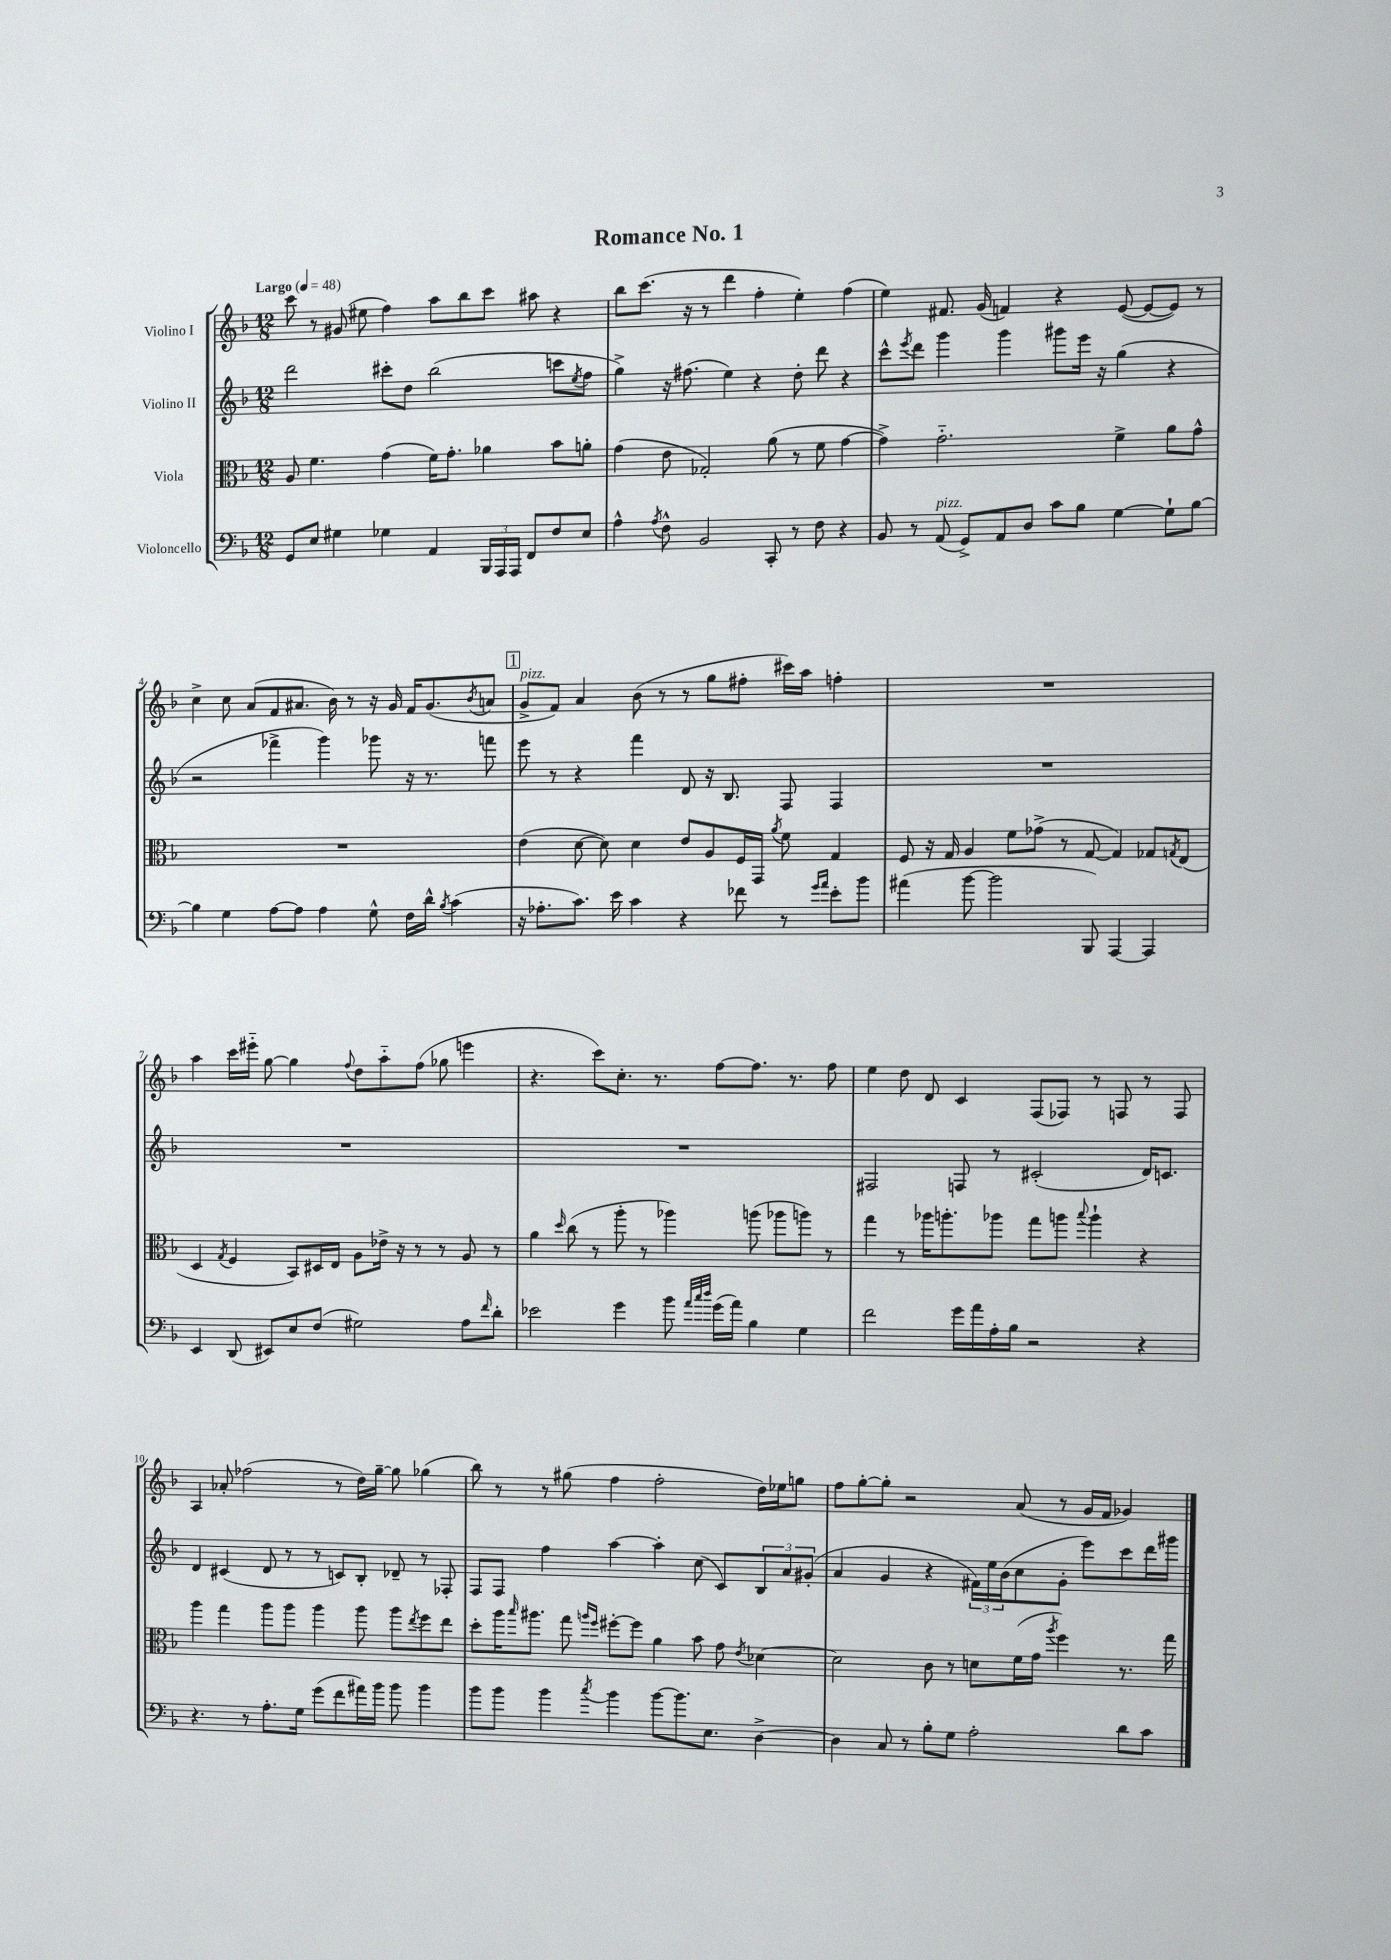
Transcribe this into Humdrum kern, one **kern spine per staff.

**kern	**kern	**kern	**kern
*staff4	*staff3	*staff2	*staff1
*clefF4	*clefC3	*clefG2	*clefG2
*k[b-]	*k[b-]	*k[b-]	*k[b-]
*M12/8	*M12/8	*M12/8	*M12/8
*MM48	*MM48	*MM48	*MM48
8GG	8A	2ddd	8ccc
8E	4.f	.	8r
4G#	.	.	(8g#
.	.	.	8ee#
4G-	(4g	8ccc#'	4ff)
.	.	8dd	.
4AA	16f)	(2bb-	8aa
.	8.g'	.	.
.	.	.	8bb-
24BBB-	4a-	.	8ccc
24AAA	.	.	.
24AAA	.	.	.
8FF	.	.	8aa#
8F	8b-	8ccc	4r
.	.	8qee	.
8E	8a'	8ff	.
=	=	=	=
4A^^	(4g	4gg^)	8bb-
.	.	.	(8.ccc
8qA	.	.	.
8F^^	8e	16r	.
.	.	(8.ff#	16r
2BB-	2G-')	.	8r
.	.	4ee)	4ddd
.	.	4r	4ff'
8CC'	(8a	.	.
8r	8r	8dd'	4ee')
8F	8f	8ddd	.
4r	[4g	4r	(4ff
=	=	=	=
8BB-	4g^])	8ccc^^	4ee)
.	.	8qeee	.
8r	.	8ddd	.
(8AA	2.g'~	4ggg	8.f#
8GG^)	.	.	.
.	.	.	(16g
8AA	.	4ggg	4f)
8D	.	.	.
8c	.	8ggg#	4r
8B-	.	16eee	.
.	.	16r	.
[4G	4f^	(4gg	([8e
.	.	.	8e_
8G`]	8a	4r	8e])
[8B-	8g^^	.	8r
=	=	=	=
4B-]	1.r	2r	4cc^
4G	.	.	8cc
.	.	.	(8a
[8A	.	4fff-^	8f
8A]	.	.	8.a#
4A	.	4ggg)	.
.	.	.	16b-)
.	.	.	8r
8G^^	.	8ggg-	16r
.	.	.	16g
16F	.	16r	16f
16d^^	.	8.r	(8.g
8qB-	.	.	.
(4c	.	.	.
.	.	.	8qb-
.	.	8fff	8a
=	=	=	=
16r	(4e	8eee	8g^
8.A-'	.	.	.
.	.	8r	8f)
8.c)	[8d	4r	4a
.	8d])	.	.
16e	.	.	.
4c	4d	4fff	(8b-
.	.	.	8r
4r	8e	8d	8r
.	8A	16r	8gg
.	.	8.B-	.
8f-	16F	.	8ff#'
.	16GG	.	.
.	8qa	.	.
8r	8f	8F	16ccc#)
.	.	.	16aa
16qqg	.	.	.
16qqa	.	.	.
8e'	4G	4F	4ff'
8b-	.	.	.
=	=	=	=
(4a#	8F	1.r	1.r
.	16r	.	.
.	16G	.	.
[8b-	4A	.	.
2b-]	.	.	.
.	8f	.	.
.	(8g-^	.	.
.	8r	.	.
8BBB-)	[8G	.	.
[4AAA	4G])	.	.
4AAA]	8G-	.	.
.	8qG	.	.
.	(8E	.	.
=	=	=	=
4EE	4D	1.r	4aa
.	8qG	.	.
(8DD	4F	.	16ccc
.	.	.	16eee#'~
8EE#)	.	.	[8gg
8E	8BB-)	.	4gg]
(8F	16D#	.	.
.	16E	.	.
.	.	.	8qqff
2G#)	8A	.	8dd
.	16e-^	.	8aa'~
.	16r	.	.
.	8r	.	(8ff
.	8r	.	8gg-
8A	8A	.	4eee
16qqf	.	.	.
8d'	8r	.	.
=	=	=	=
2e-	4a	1.r	4.r
.	16qqdd	.	.
.	(8cc	.	.
.	8r	.	8ccc)
4g	8aa'	.	8.cc'
.	8r	.	.
.	.	.	8.r
8b-	4aa-)	.	.
32qqa	.	.	.
32qqcc	.	.	.
32qqdd	.	.	.
(16g	.	.	[8ff
16a)	.	.	.
4B-	(8aa	.	8.ff]
.	8aa-	.	.
.	.	.	8.r
4G	8aa)	.	.
.	8r	.	8ff
=	=	=	=
2f	4gg	2F#	4ee
.	8r	.	8dd
.	16aa-	.	8d
.	8.aa'	.	.
16g	.	8F	4c
16a	.	.	.
16A'	8aa-	8r	.
16B-	.	.	.
2r	8gg	(2c#'	(8F
.	8aa	.	8F-)
.	8qqbb-	.	.
.	4aa`	.	8r
.	.	.	8F
4r	4r	16d)	8r
.	.	8.c	.
.	.	.	8F
=	=	=	=
4.r	4aa	4d	4A
.	4gg	(4c#	8a-'
8r	.	.	(2ff-
8.A'	8aa	8d	.
.	8aa	8r	.
16G	.	.	.
(8g	4aa	8r	.
8f	.	8c)	8r
16a#)	8aa	8B-'	16dd)
16b-	.	.	[16gg~
8b-	8aa	8d-~	8gg]
.	8qee	.	.
4b-	8ff	8r	(4gg-
.	8ee	8F-'	.
=	=	=	=
8b-	8dd'	8F	8bb-)
8b-	16aa	8F	8r
.	16qqbb-	.	.
.	8.aa#	.	.
4b-	.	4ff	8r
.	8gg	.	(8gg#
.	16qqaa	.	.
8qcc	16qqff	.	.
4b-	[8ff#'	[4aa	4ff
.	8ff#]	.	.
[8b-	4a	4aa']	2ff'
8.b-]	.	.	.
.	8b-	(8cc	.
8.E	.	.	.
.	8g	8c)	.
.	8qe	.	.
[4D^	[4d-	12B-	16dd)
.	.	.	16ee-
.	.	12a	.
.	.	.	8gg
.	.	(12g#'	.
=	=	=	=
4D]	2d-]	4a	8ff
.	.	.	[8gg'
8C	.	4g	8gg']
8r	.	.	2r
8B-'	8c	4r	.
8G	8r	.	.
2A'	8d	24f#)	.
.	.	24ee	.
.	.	(24b-	.
.	(16f	8cc	(8a
.	16g	.	.
.	8qaa	.	.
.	4ff)	8g'	8r
.	.	8eee)	16g
.	.	.	16f
8d	8.r	8ccc	4g-)
8c	.	16ddd	.
.	16gg	16ggg#	.
==	==	==	==
*-	*-	*-	*-
